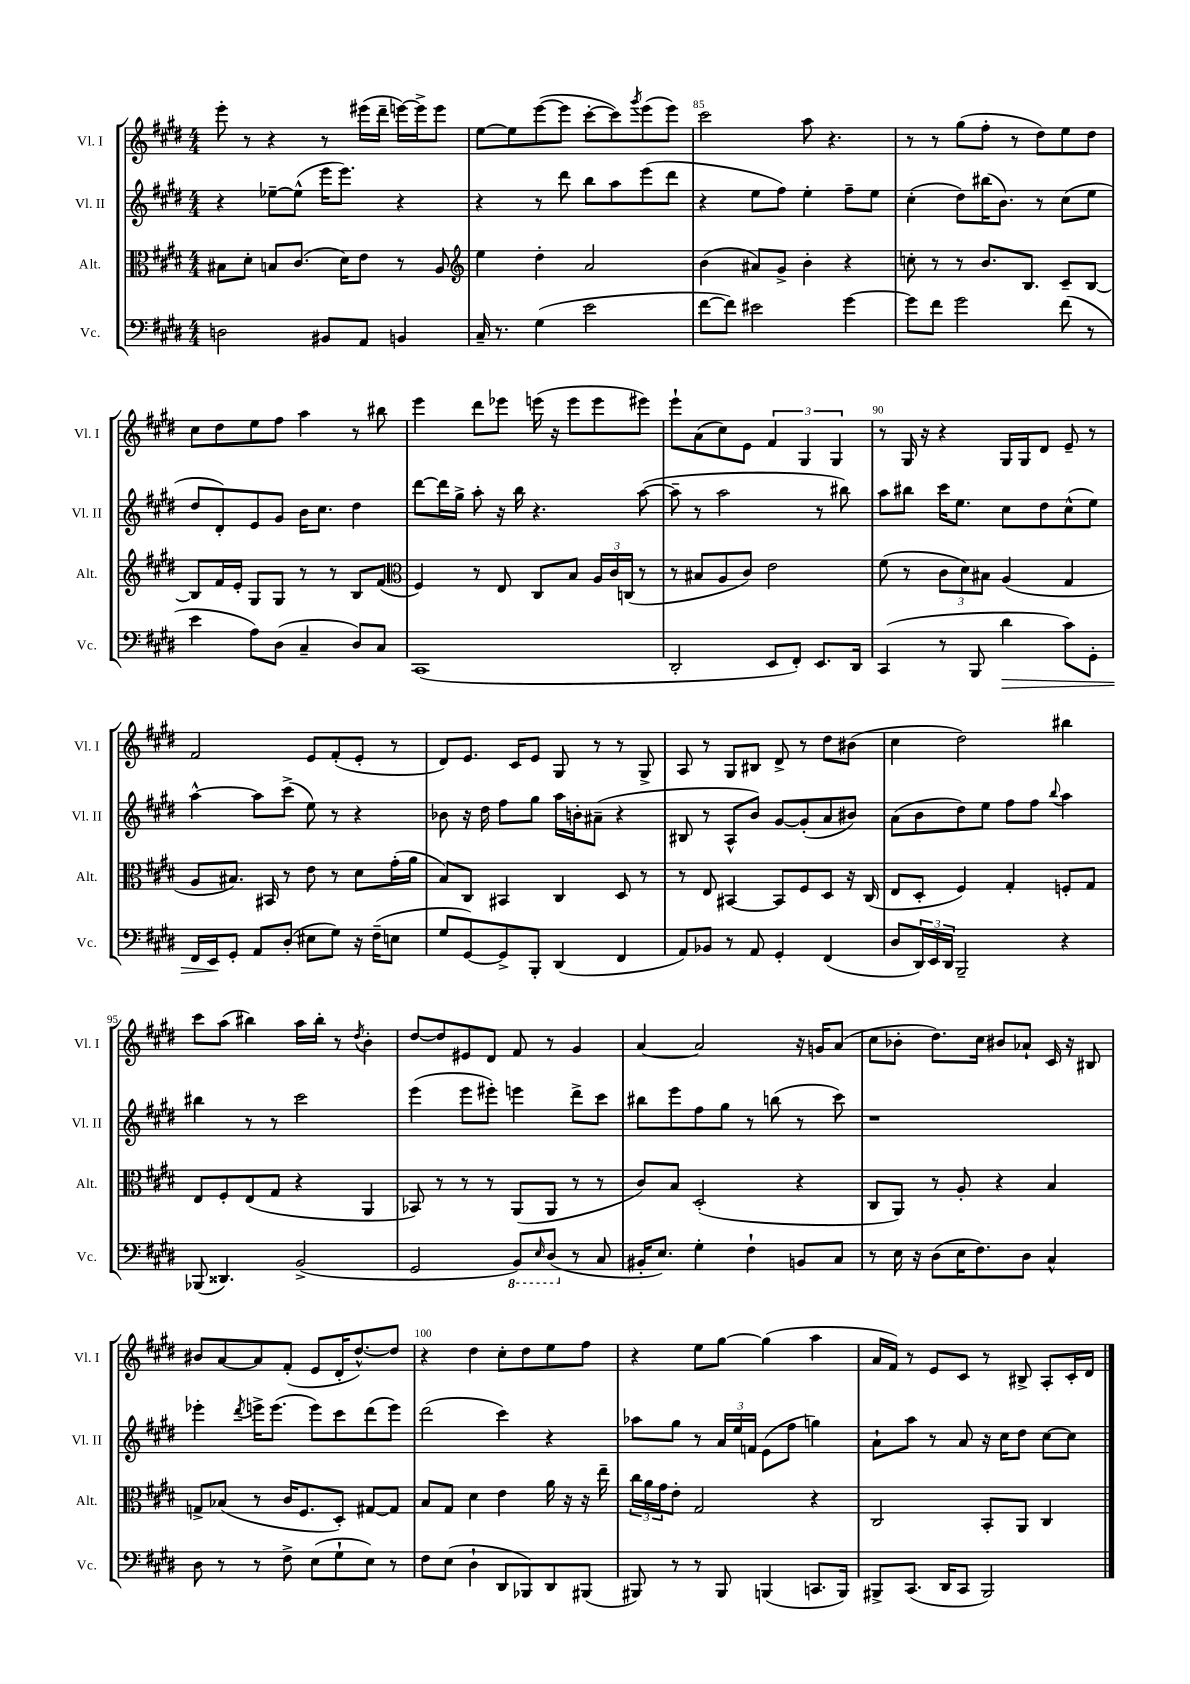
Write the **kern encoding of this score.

**kern	**dynam	**kern	**kern	**kern
*part4	*part4	*part3	*part2	*part1
*staff4	*staff4	*staff3	*staff2	*staff1
*I"Vc.	*	*I"Alt.	*I"Vl. II	*I"Vl. I
*I'Vc.	*	*I'Alt.	*I'Vl. II	*I'Vl. I
*clefF4	*	*clefC3	*clefG2	*clefG2
*k[f#c#g#d#]	*	*k[f#c#g#d#]	*k[f#c#g#d#]	*k[f#c#g#d#]
*M4/4	*	*M4/4	*M4/4	*M4/4
=83	=83	=83	=83	=83
2Dn\	.	8B#X\L	4r	8eee'\
.	.	8d#'\J	.	8r
.	.	8Bn/L	[8ee-X~\L	4r
.	.	(8.c#/J	(8ee-^^\J]	.
8BB#X/L	.	.	16eee\KL	8r
.	.	16d#\KL)	8.eee\J)	.
8AA/J	.	8e\J	.	(16eee#X\LL
.	.	.	.	16ddd#~\JJ
4BBn/	.	8r	4r	[16eeen\LL)
.	.	.	.	16eee^\J]
.	.	8A/	.	8eee\J
=84	=84	=84	=84	=84
*	*	*clefG2	*	*
16C#~/	.	4ee\	4r	[8ee\L
8.r	.	.	.	.
.	.	.	.	8ee\]
(4G#\	.	4dd#'\	8r	([8eee\
.	.	.	8ddd#\	8eee\J]
2e\	.	2a/	8bb\L	[8ccc#'\L
.	.	.	8aa\	8ccc#\])
.	.	.	.	8qggg#/
.	.	.	(8eee\	(8eee\
.	.	.	8ddd#\J	8eee\J)
=85	=85	=85	=85	=85
[8f#\L	.	(4b\	4r	2ccc#\
8f#\J])	.	.	.	.
2e#X\	.	8a#X/L)	8ee\L	.
.	.	8g#^/J	8ff#\J)	.
.	.	4b'\	4ee'\	8aa\
.	.	.	.	4.r
[4g#\	.	4r	8ff#~\L	.
.	.	.	8ee\J	.
=86	=86	=86	=86	=86
8g#\L]	.	8ccn'\	(4cc#'\	8r
8f#\J	.	8r	.	8r
2g#\	.	8r	8dd#\L)	(8gg#\L
.	.	8.b/L	(16bb#X\K	8ff#'\J
.	.	.	8.b\J)	.
.	.	.	.	8r
.	.	8.B/J	.	.
.	.	.	8r	8dd#\L)
(8f#\	.	8c#~/L	(8cc#\L	8ee\
8r	.	[8B/J	8ee\J	8dd#\J
!!LO:LB:g=z
=87	=87	=87	=87	=87
4e\	.	8B/L]	8dd#/L	8cc#\L
.	.	16f#/L	8d#'/)	8dd#\
.	.	16e'/JJ	.	.
8A\L)	.	8G#/L	8e/	8ee\
(8D#\J	.	8G#/J	8g#/J	8ff#\J
4C#~/	.	8r	16b\KL	4aa\
.	.	.	8.cc#\J	.
.	.	8r	.	.
8D#/L)	.	8B/L	4dd#\	8r
8C#/J	.	(8f#/J	.	8bb#X\
=88	=88	=88	=88	=88
*	*	*clefC3	*	*
(1CC#	.	4F#/)	[8ddd#\L	4eee\
.	.	.	16ddd#\L]	.
.	.	.	16gg#^\JJ	.
.	.	8r	8aa'\	8ddd#\L
.	.	8E/	16r	8eee-X\J
.	.	.	16bb\	.
.	.	8C#/L	4.r	(16eeen\
.	.	.	.	16r
.	.	8B/J	.	8eee\L
.	.	24A/LL	.	8eee\
.	.	24c#/	.	.
.	.	(24Cn/JJ	.	.
.	.	8r	([8aa\	8eee#X\J)
=89	=89	=89	=89	=89
2DD#'/	.	8r	8aa~\]	8eee`\L
.	.	8B#X/L	8r	(8a\
.	.	8A/	2aa\	8cc#\)
.	.	8c#/J)	.	8e\J
8EE/L	.	2e\	.	6f#/
8FF#'/J)	.	.	.	.
.	.	.	.	6G#/
8.EE/L	.	.	8r	.
.	.	.	.	6G#/
.	.	.	8bb#X\)	.
16DD#/Jk	.	.	.	.
=90	=90	=90	=90	=90
(4CC#/	.	(8f#\	8aa\L	8r
.	.	8r	8bb#X\J	16G#/
.	.	.	.	16r
8r	.	12c#\L	16ccc#\KL	4r
.	.	.	8.ee\J	.
.	.	12d#\)	.	.
8BBB/	.	.	.	.
.	.	12B#X\J	.	.
!	!LO:HP:b	!	!	!
4d#\	>	(4A/	8cc#\L	16G#/LL
.	.	.	.	16G#/J
.	.	.	8dd#\	8d#/J
8c#\L)	.	4G#/	(8cc#^^\	8e~/
8GG#'\J	.	.	8ee\J)	8r
!!LO:LB:g=z
=91	=91	=91	=91	=91
16FF#/LL	.	8A/L	[4aa^^\	2f#/
16EE/J	.	.	.	.
8GG#'/J	]	8.B#X/J)	.	.
8AA/L	.	.	8aa\L]	.
.	.	16BB#X/	.	.
(8D#'/J	.	8r	(8ccc#^\J	.
8E#X\L	.	8e\	8ee\)	8e/L
8G#\J)	.	8r	8r	(8f#'/
16r	.	8d#\L	4r	8e'/J
(16F#~\KL	.	.	.	.
8En\J	.	(16g#'\L	.	8r
.	.	16a\JJ	.	.
=92	=92	=92	=92	=92
8G#/L	.	8B/L)	8b-X\	8d#/L)
[8GG#/)	.	8C#/J	16r	8.e/J
.	.	.	16dd#\	.
8GG#^/]	.	4BB#X/	8ff#\L	.
.	.	.	.	16c#/KL
8BBB'/J	.	.	8gg#\J	8e/J
(4DD#/	.	4C#/	16aa\LL	8G#/
.	.	.	16bn'\J	.
.	.	.	(8a#X~\J	8r
4FF#/	.	8D#/	4r	8r
.	.	8r	.	8G#^/
=93	=93	=93	=93	=93
8AA/L)	.	8r	8B#X/	8A/
8BB-X/J	.	8E/	8r	8r
8r	.	[4BB#X/	8A^^/L	8G#/L
8AA/	.	.	8b/J)	8B#X/J
4GG#'/	.	8BB#/L]	[8g#/L	8d#^/
.	.	8F#/	(8g#'/]	8r
(4FF#/	.	8D#/J	8a/	8dd#\L
.	.	16r	8b#X/J)	(8b#X\J
.	.	(16C#/	.	.
=94	=94	=94	=94	=94
8D#/L	.	8E/L	(8a\L	4cc#\
24DD#/L)	.	8D#'/J	8b\	.
24EE/	.	.	.	.
24DD#/JJ	.	.	.	.
2BBB~/	.	4F#/)	8dd#\)	2dd#\)
.	.	.	8ee\J	.
.	.	4G#'/	8ff#\L	.
.	.	.	8ff#\J	.
.	.	.	8qqbb/	.
4r	.	8Fn'/L	4aa\	4bb#X\
.	.	8G#/J	.	.
!!LO:LB:g=z
=95	=95	=95	=95	=95
(8BBB-X/	.	8E/L	4bb#X\	8ccc#\L
4.DD##X/)	.	8F#'/	.	(8aa\J
.	.	(8E/	8r	4bb#X\)
.	.	8G#/J	8r	.
(2BB^/	.	4r	2ccc#\	16aa\LL
.	.	.	.	16bb#'\JJ
.	.	.	.	8r
.	.	.	.	8qdd#/
.	.	4AA/	.	4b'\
=96	=96	=96	=96	=96
2GG#/	.	8BB-X/)	(4eee\	[8dd#/L
.	.	8r	.	8dd#/]
.	.	8r	8eee\L	8e#X/
.	.	8r	8eee#X'\J)	8d#/J
*8ba	*	*	*	*
8BBB/L)	.	(8AA/L	4eeen\	8f#/
16qqEE/	.	.	.	.
(8DD#/J	.	8AA/J	.	8r
*X8ba	*	*	*	*
8r	.	8r	8ddd#^\L	4g#/
8C#/	.	8r	8ccc#\J	.
=97	=97	=97	=97	=97
16BB#X'/KL	.	8c#/L)	8bb#X\L	[4a/
8.E/J)	.	.	.	.
.	.	8B/J	8eee\	.
4G#'\	.	(2D#'/	8ff#\	2a/]
.	.	.	8gg#\J	.
4F#`\	.	.	8r	.
.	.	.	(8bbn\	.
8BBn/L	.	4r	8r	16r
.	.	.	.	16gn/KL
8C#/J	.	.	8ccc#\)	(8a/J
=98	=98	=98	=98	=98
8r	.	8C#/L	1r	8cc#\L
16E\	.	8AA/J)	.	8b-X'\J
16r	.	.	.	.
(8D#\L	.	8r	.	8.dd#\L)
16E\K	.	8A'/	.	.
8.F#\)	.	.	.	16cc#\Jk
.	.	4r	.	8b#X/L
8D#\J	.	.	.	8a-X`/J
4C#^^/	.	4B/	.	16c#/
.	.	.	.	16r
.	.	.	.	8B#X/
!!LO:LB:g=z
=99	=99	=99	=99	=99
8D#\	.	8Gn^/L	4eee-X'\	8b#X/L
8r	.	(8B-X/J	.	[8a/
.	.	.	8qddd#/	.
8r	.	8r	16eeen^\KL	8a/]
.	.	.	(8.eee\J	.
8F#^\	.	16c#/KL	.	(8f#'/J
.	.	8.F#/	.	.
(8E\L	.	.	8eee\L)	8e/L
8G#`\	.	8D#'/J)	8ccc#\	16d#'/K
.	.	.	.	[8.dd#^^/)
8E\J)	.	[8G#X/L	(8ddd#\	.
8r	.	8G#/J]	8eee\J)	8dd#/J]
=100	=100	=100	=100	=100
8F#\L	.	8B/L	(2ddd#\	4r
(8E\J	.	8G#/J	.	.
4D#`\	.	4d#\	.	4dd#\
8DD#/L	.	4e\	4ccc#\)	8cc#'\L
8BBB-X/)	.	.	.	8dd#\
8DD#/	.	16a\	4r	8ee\
.	.	16r	.	.
(8BBB#X/J	.	16r	.	8ff#\J
.	.	16ee~\	.	.
=101	=101	=101	=101	=101
8BBB#X/)	.	24cc#\LL	8aa-X\L	4r
.	.	24a\	.	.
.	.	24g#\J	.	.
8r	.	8e'\J	8gg#\J	.
8r	.	2G#/	8r	8ee\L
8BBB#/	.	.	24a/LL	[8gg#\J
.	.	.	24ee/	.
.	.	.	24fn/JJ	.
(4BBBn/	.	.	(8e\L	(4gg#\]
.	.	.	8ff#\J	.
8.CCn/L	.	4r	4ggn\)	4aa\
16BBB/Jk)	.	.	.	.
=102	=102	=102	=102	=102
8BBB#X^/L	.	2C#/	8a`\L	16a/LL
.	.	.	.	16f#/JJ)
(8.CC#/J	.	.	8aa\J	8r
.	.	.	8r	8e/L
16DD#/KL	.	.	.	.
8CC#/J	.	.	8a/	8c#/J
2BBB#/)	.	8BB'/L	16r	8r
.	.	.	16cc#\KL	.
.	.	8AA/J	8dd#\J	8B#X^/
.	.	4C#/	[8cc#\L	8A'/L
.	.	.	8cc#\J]	16c#'/L
.	.	.	.	16d#/JJ
==	==	==	==	==
*-	*-	*-	*-	*-
